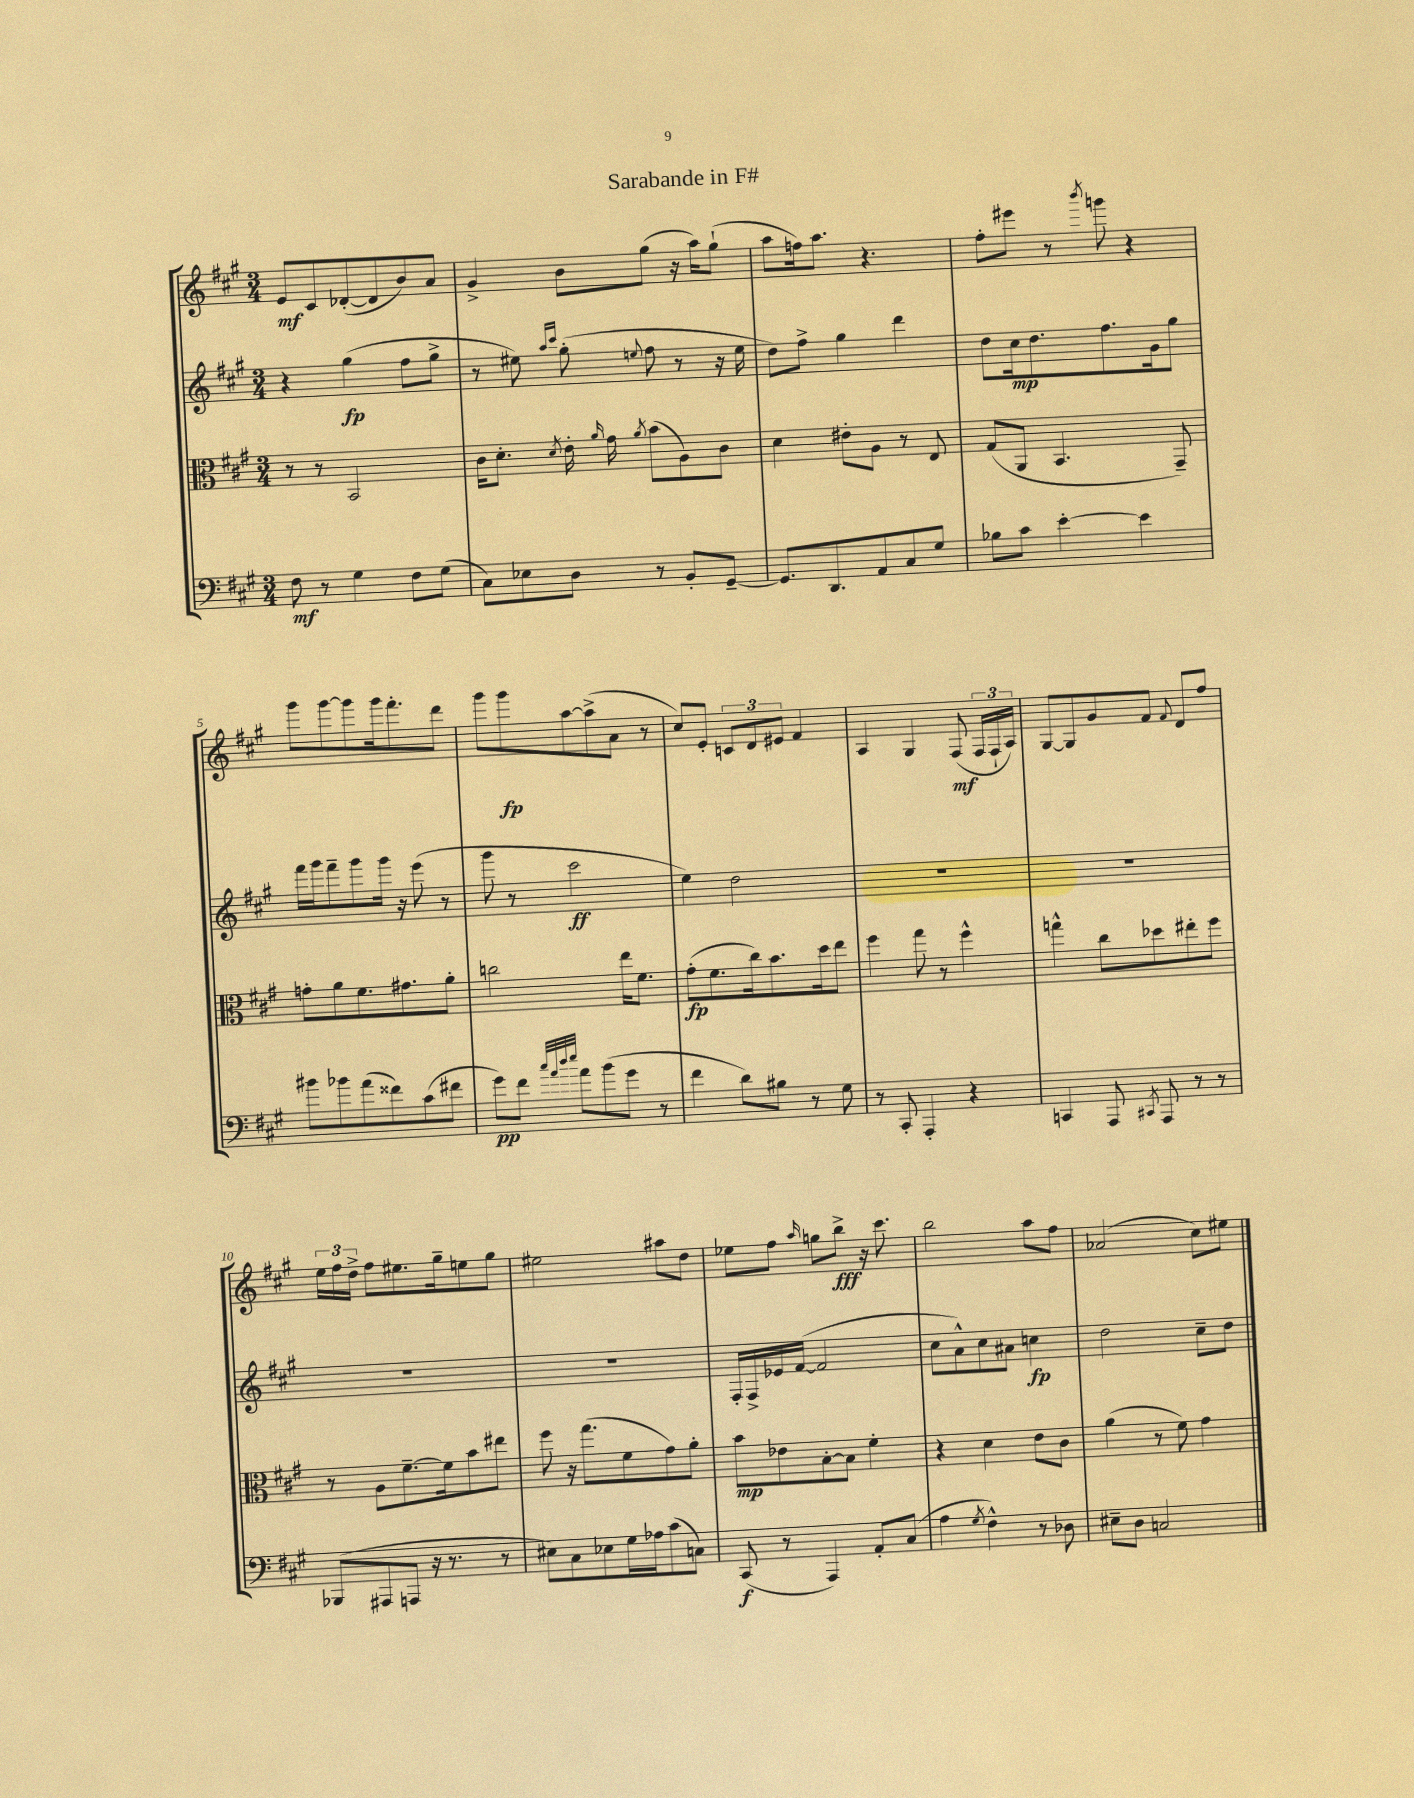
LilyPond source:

\header { title = "Sarabande in F#" }
<<
\new StaffGroup <<
\new Staff = "s0" {
    \clef treble \key a \major \numericTimeSignature \time 3/4
    \autoBeamOff e'8[\mf cis'8 des'8~-.( des'8 b'8) a'8] |
    gis'4-> b'8[ gis''8]( r16 a''16[) gis''8]-!( |
    a''8[ f''16) a''8.] r4. |
    fis''8[-. eis'''8] r8 \acciaccatura { b'''8 } g'''8 r4 |
    gis'''8[ gis'''8~ gis'''8 gis'''16 fis'''8.-. d'''8] |
    gis'''8[ gis'''8\fp a''8~ a''8->( a'8] r8 |
    cis''8[) e'8]-. \tuplet 3/2 { c'8[ d'8 eis'8] } fis'4 |
    a4 gis4 fis8\mf( \tuplet 3/2 { fis16[ fis16-! a16]) } |
    gis8[~ gis8 gis'8 fis'8] \appoggiatura { fis'8 } d'8[ fis''8] |
    \tuplet 3/2 { e''16[ fis''16 d''16]-> } fis''8[ eis''8. gis''16-- e''8 gis''8] |
    eis''2 ais''8[ d''8] |
    ees''8[ fis''8] \grace { a''16 } g''8[ b''8]->\fff r16 cis'''8. |
    b''2 a''8[ fis''8] |
    aes'2( cis''8[) eis''8] \bar "|." |
}
\new Staff = "s1" {
    \clef treble \key a \major \numericTimeSignature \time 3/4
    \autoBeamOff r4 gis''4\fp( fis''8[ gis''8]-> |
    r8 eis''8) \grace { a''16[ cis'''16] } gis''8-.( \appoggiatura { e''8 } fis''8 r8 r16 e''16 |
    d''8[) fis''8]-> gis''4 d'''4 |
    d''8[ cis''16\mp d''8. fis''8. gis'16 gis''8] |
    fis'''16[ gis'''16 fis'''8-- gis'''8 gis'''16] r16 e'''8( r8 |
    gis'''8 r8 cis'''2\ff |
    e''4) d''2 |
    R2. |
    R2. |
    R2. |
    R2. |
    fis16[-. fis16-> ees'16 fis'16]~( fis'2 |
    cis''8[ a'8-^) cis''8 ais'8] c''4\fp |
    d''2 cis''8[-- d''8] \bar "|." |
}
\new Staff = "s2" {
    \clef alto \key a \major \numericTimeSignature \time 3/4
    \autoBeamOff r8 r8 b,2 |
    cis'16[ d'8.]-. \acciaccatura { d'8 } e'16-. \grace { a'16 } gis'16 \acciaccatura { a'8 } b'8[( a8) cis'8] |
    d'4 eis'8[-. a8] r8 e8 |
    gis8[( a,8] b,4. gis,8--) |
    g'8[-. a'8 fis'8. gis'8. a'8]-. |
    c''2 e''16[ fis'8.] |
    gis'8[-.\fp( fis'8. cis''16) b'8. d''16 e''8] |
    fis''4 gis''8 r8 fis''4-^ |
    g''4-^ cis''8[ des''8 eis''8-. fis''8] |
    r8 a8[ fis'8.~-- fis'16 b'8 eis''8] |
    fis''8 r16 gis''8.[( fis'8 gis'8) a'8]-. |
    b'8[\mp ees'8 b8~-. b8] fis'4-. |
    r4 d'4 e'8[ cis'8] |
    a'4( r8 fis'8) gis'4 \bar "|." |
}
\new Staff = "s3" {
    \clef bass \key a \major \numericTimeSignature \time 3/4
    \autoBeamOff fis8\mf r8 gis4 fis8[ gis8]( |
    cis8[) ees8 d8] r8 b,8[-. gis,8]~-- |
    gis,8.[ d,8. a,8 cis8 gis8] |
    bes8[ cis'8] e'4~-. e'4 |
    bis'8[ bes'8 a'8( fisis'8) cis'8( fis'8] |
    gis'8[\pp) fis'8] \grace { cis''32[ a'32 d''32 e''32] } a'8[ b'8( gis'8] r8 |
    fis'4 d'8[) bis8] r8 gis8 |
    r8 cis,8-. a,,4-. r4 |
    c,4 a,,8 \acciaccatura { cis,8 } a,,8 r8 r8 |
    bes,,8[( ais,,8 a,,8] r16 r8. r8 |
    eis8[) cis8 ees8 gis16 aes16 cis'8( c8]) |
    cis,8\f( r8 a,,4) a,8[-. cis8]( |
    a4 \acciaccatura { gis8 } fis4-^) r8 des8 |
    eis8[-- d8] c2 \bar "|." |
}
>>
>>
